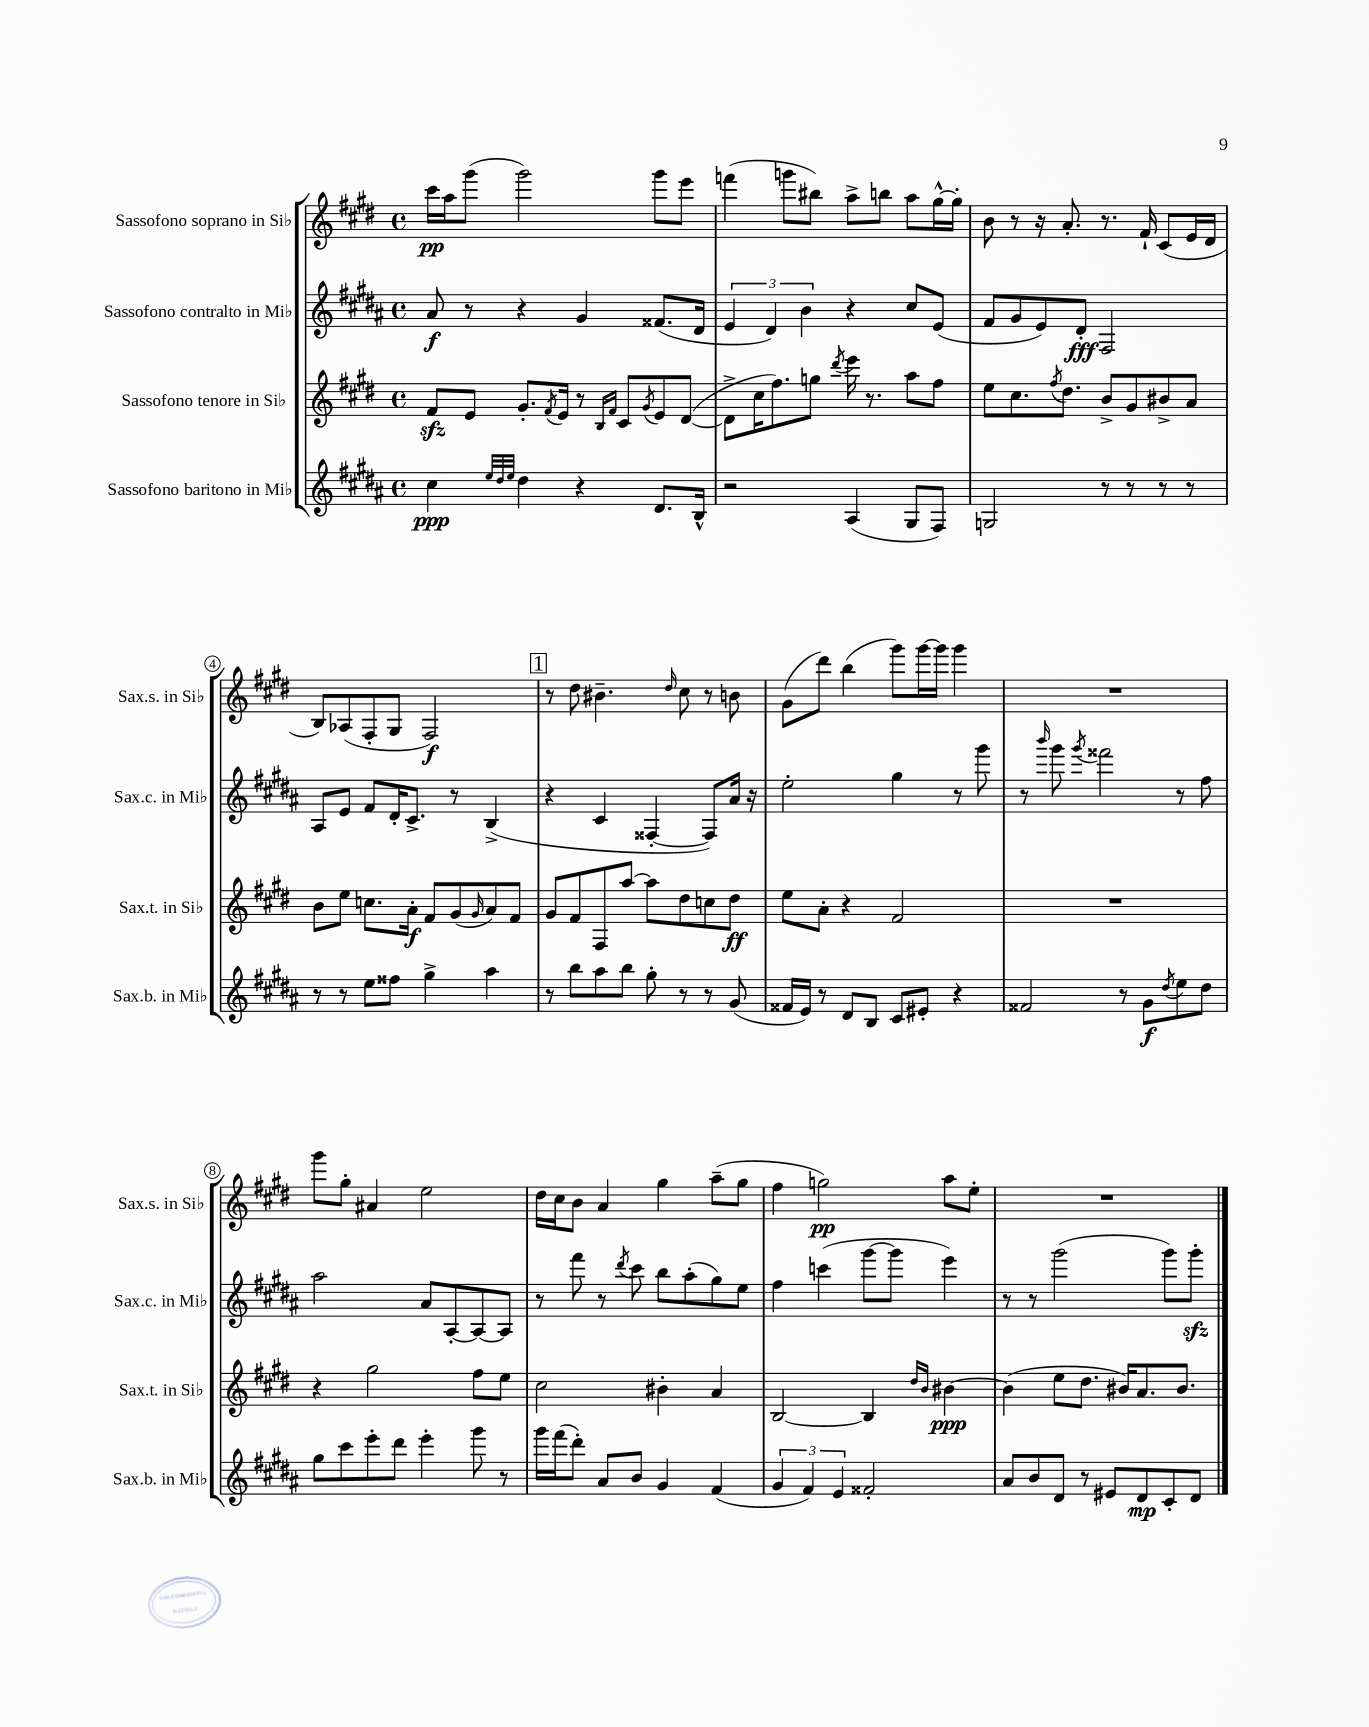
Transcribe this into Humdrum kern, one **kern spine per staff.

**kern	**kern	**kern	**kern
*staff4	*staff3	*staff2	*staff1
*clefG2	*clefG2	*clefG2	*clefG2
*k[f#c#g#d#a#]	*k[f#c#g#d#]	*k[f#c#g#d#a#]	*k[f#c#g#d#]
*M4/4	*M4/4	*M4/4	*M4/4
*met(c)	*met(c)	*met(c)	*met(c)
4cc#	8f#	8a#	16ccc#
.	.	.	16aa
.	8e	8r	(8ggg#
32qqee	.	.	.
32qqdd#	.	.	.
32qqee	.	.	.
4dd#	8.g#'	4r	2ggg#)
.	8qf#	.	.
.	16e	.	.
4r	8r	4g#	.
.	16qqB	.	.
.	16qqf#	.	.
.	8c#	.	.
.	8qg#	.	.
8.d#	8e	(8.f##	8ggg#
.	([8d#	.	8eee
16B^^	.	16d#	.
=	=	=	=
2r	8d#^]	6e	(4fff
.	16cc#	.	.
.	.	6d#)	.
.	8.ff#)	.	.
.	.	.	8ggg
.	.	6b	.
.	8gg	.	8bb#)
.	8qddd#	.	.
(4A#	16eee	4r	8aa^
.	8.r	.	.
.	.	.	8bb
8G#	8aa	8cc#	8aa
8F#)	8ff#	(8e	[16gg#^^
.	.	.	16gg#']
=	=	=	=
2G	8ee	8f#	8b
.	8.cc#	8g#	8r
.	.	8e)	16r
.	8qff#	.	.
.	8.dd#	.	8.a'
.	.	8d#'	.
8r	8b^	2F#	8.r
8r	8g#	.	.
.	.	.	16f#`
8r	8b#^	.	(8c#
8r	8a	.	16e
.	.	.	16d#
=	=	=	=
8r	8b	8A#	8B)
8r	8ee	8e	(8A-
8ee	8.cc	8f#	8F#'
8ff##	.	16d#'	8G#
.	16a'	8.c#^	.
4gg#^	8f#	.	2F#)
.	(8g#	8r	.
.	16qqg#	.	.
4aa#	8a)	(4B^	.
.	8f#	.	.
=	=	=	=
8r	8g#	4r	8r
8bb	8f#	.	8dd#
8aa#	8F#	4c#	4.b#~
8bb	[8aa	.	.
8gg#'	8aa]	[4F##'	.
.	.	.	16qqdd#
8r	8dd#	.	8cc#
8r	8cc	8F##])	8r
(8g#	8dd#	16a#	8b
.	.	16r	.
=	=	=	=
16f##	8ee	2ee'	(8g#
16e)	.	.	.
8r	8a'	.	8ddd#)
8d#	4r	.	(4bb
8B	.	.	.
8c#	2f#	4gg#	8ggg#)
8e#'	.	.	[16ggg#
.	.	.	16ggg#]
4r	.	8r	4ggg#
.	.	8ggg#	.
=	=	=	=
2f##	1r	8r	1r
.	.	16qqbbb	.
.	.	8ggg#	.
.	.	8qggg#	.
.	.	2fff##	.
8r	.	.	.
8g#	.	.	.
8qdd#	.	.	.
8ee	.	8r	.
8dd#	.	8ff#	.
=	=	=	=
8gg#	4r	2aa#	8ggg#
8ccc#	.	.	8gg#'
8eee'	2gg#	.	4a#
8ddd#	.	.	.
4eee'	.	8a#	2ee
.	.	[8A#'	.
8ggg#	8ff#	8A#_	.
8r	8ee	8A#]	.
=	=	=	=
16ggg#	2cc#	8r	16dd#
(16fff#	.	.	16cc#
8ddd#')	.	8fff#	8b
8a#	.	8r	4a
.	.	8qddd#	.
8b	.	8ccc#	.
4g#	4b#'	8bb	4gg#
.	.	(8aa#'	.
(4f#	4a	8gg#)	(8aa~
.	.	8ee	8gg#
=	=	=	=
6g#	[2B	4ff#	4ff#
6f#)	.	.	.
.	.	(4ccc	2gg)
6e	.	.	.
2f##'	4B]	[8ggg#	.
.	.	8ggg#]	.
.	16qqdd#	.	.
.	16qqb	.	.
.	[4b#	4eee)	8aa
.	.	.	8ee'
=	=	=	=
8a#	(4b#]	8r	1r
8b	.	8r	.
8d#	8ee	(2ggg#	.
8r	8.dd#	.	.
8e#	.	.	.
.	16b#)	.	.
8d#	8.a	.	.
8c#'	.	8ggg#)	.
.	8.b#	.	.
8d#	.	8ggg#'	.
==	==	==	==
*-	*-	*-	*-
